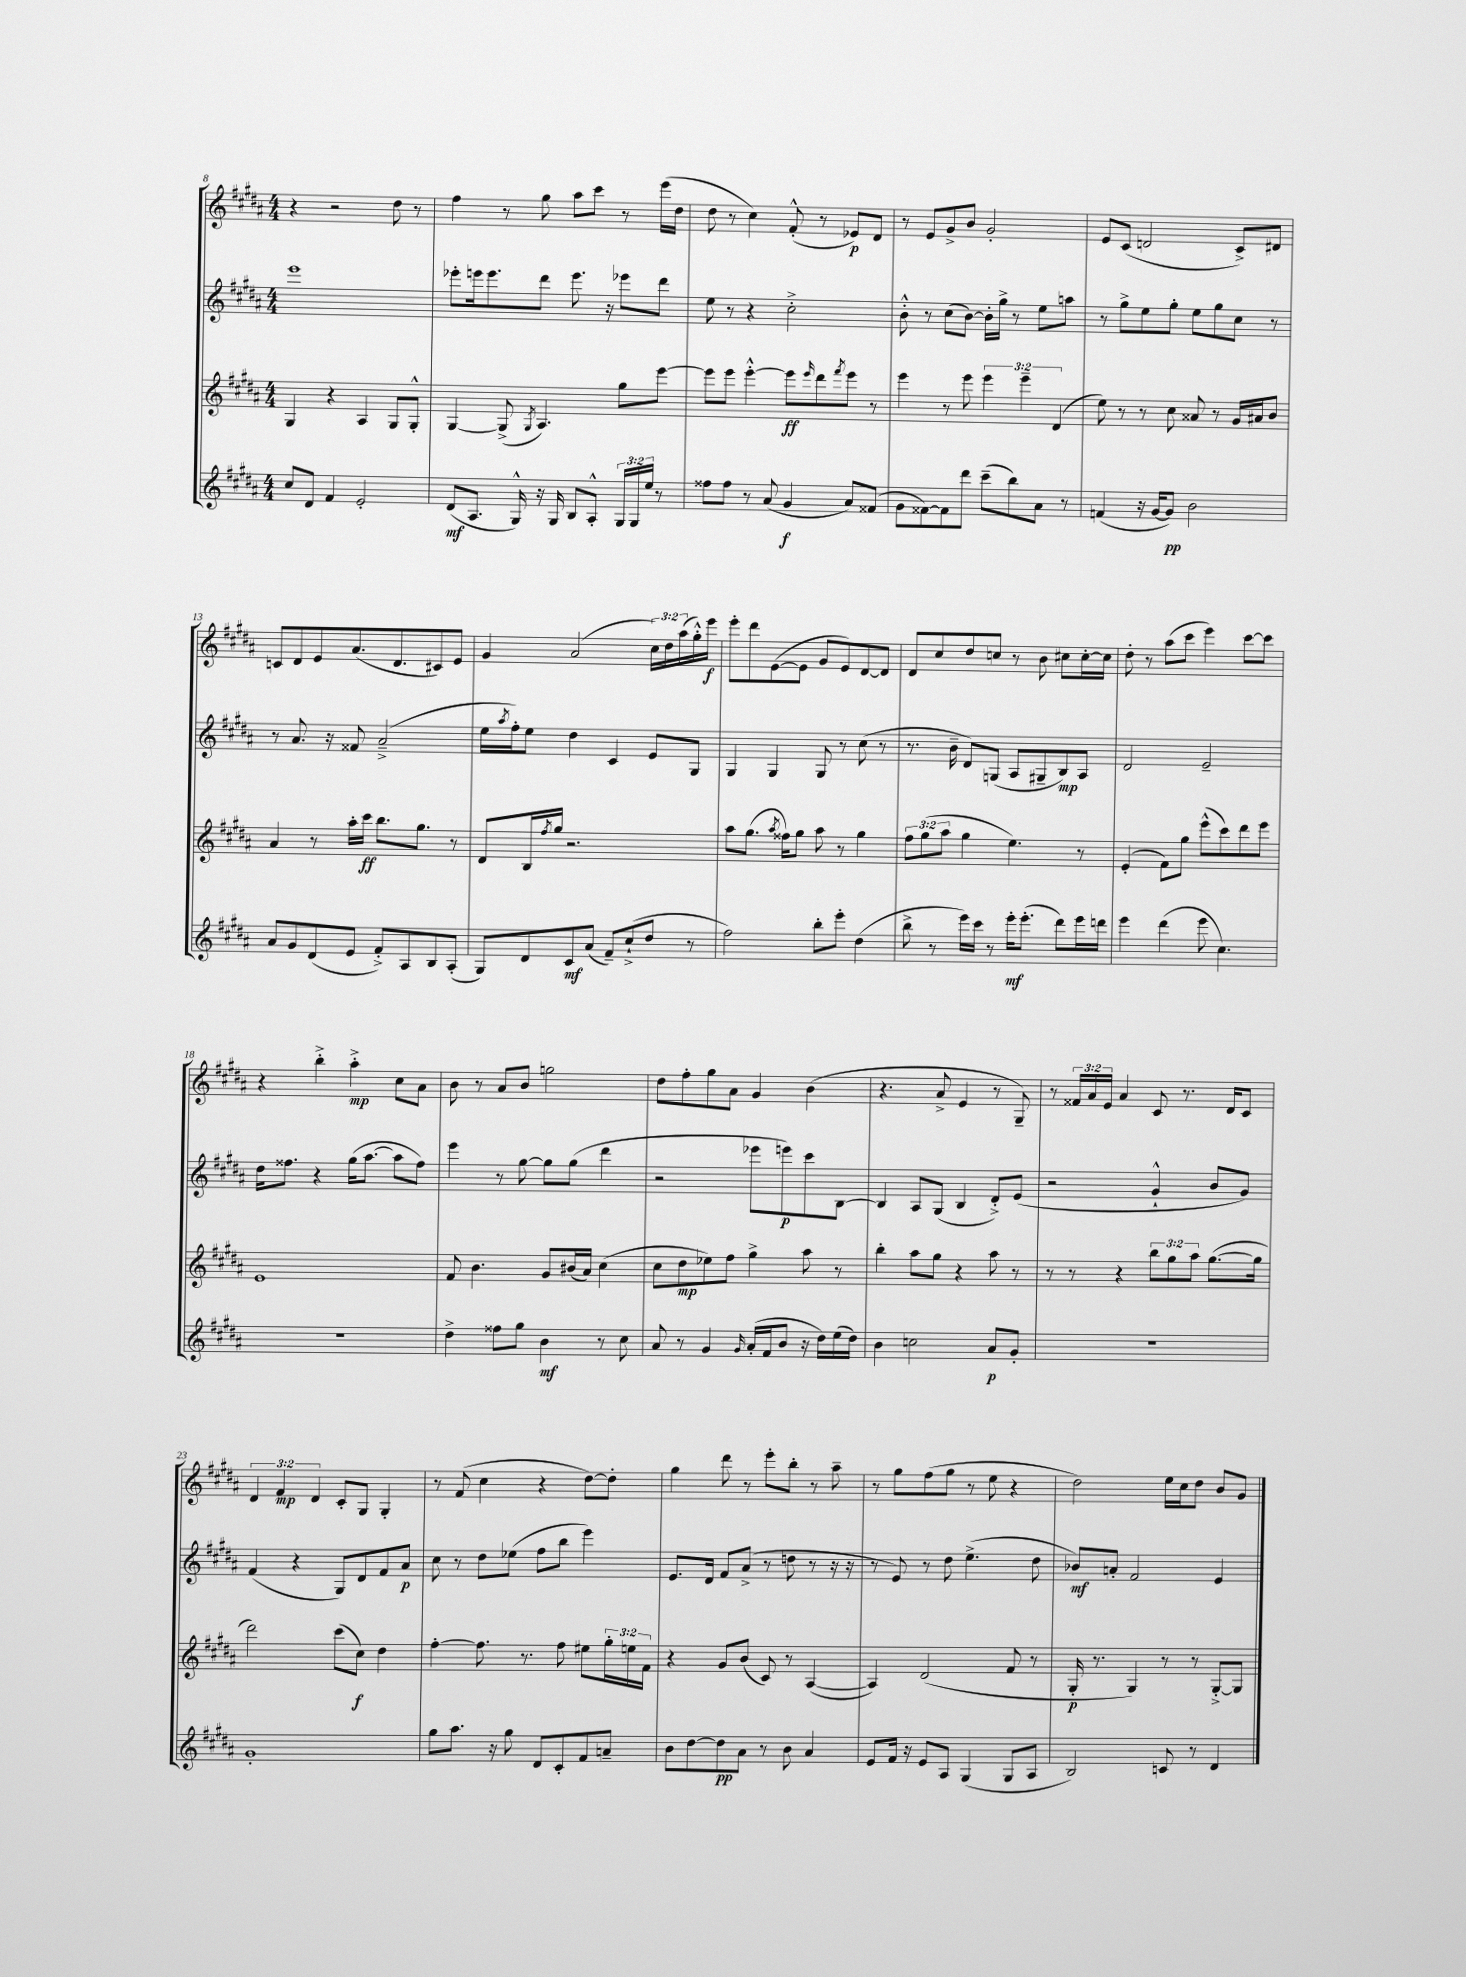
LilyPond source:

<<
\new StaffGroup <<
\new Staff = "s0" {
    \clef treble \key b \major \numericTimeSignature \time 4/4 \override Staff.TupletNumber.text = #tuplet-number::calc-fraction-text
    r4 r2 dis''8 r8 |
    fis''4 r8 gis''8 ais''8 cis'''8 r8 e'''16( dis''16 |
    dis''8 r8 cis''4) fis'8-.-^( r8 ees'8\p) dis'8 |
    r8 e'8 gis'8-> b'8 gis'2-. |
    e'8 cis'8( d'2 cis'8->) dis'8 |
    c'8 dis'8 e'8 ais'8.( dis'8. cis'8) e'8 |
    gis'4 ais'2( \tuplet 3/2 { cis''16) dis''16 ais''16( } gis''16-.-^) e'''16\f |
    e'''8-. dis'''8 e'8~( e'8 gis'8 e'8) dis'8~ dis'8 |
    dis'8 cis''8 dis''8 c''8 r8 b'8 cis''8 cis''16~-. cis''16 |
    dis''8-. r8 ais''8( cis'''8 e'''4) cis'''8~ cis'''8 |
    r4 b''4-.-> ais''4-.->\mp cis''8 ais'8 |
    b'8 r8 ais'8 b'8 g''2 |
    dis''8 fis''8-. gis''8 ais'8 gis'4 b'4( |
    r4. ais'8-> e'4 r8 gis8--) |
    r8 \tuplet 3/2 { fisis'16 ais'16 e'16 } ais'4 cis'8 r8. dis'16 cis'8 |
    \tuplet 3/2 { dis'4 fis'4\mp dis'4 } cis'8-. gis8 gis4-. |
    r8 fis'8( cis''4 r4 dis''8~) dis''8-. |
    gis''4 dis'''8 r8 e'''8-. b''8-. r8 ais''8-- |
    r8 gis''8 fis''8( gis''8 r8 e''8 r4 |
    dis''2) e''16 cis''16 dis''8 b'8 gis'8 \bar "|." |
}
\new Staff = "s1" {
    \clef treble \key b \major \numericTimeSignature \time 4/4
    e'''1 |
    ees'''8-. e'''16 e'''8. dis'''8 e'''8. r16 ees'''8 dis'''8 |
    e''8 r8 r4 cis''2-.-> |
    b'8-.-^ r8 cis''8( b'8~) b'16-. gis''16-> r8 e''8 a''8 |
    r8 gis''8-> e''8 gis''8-. e''8 gis''8 cis''8 r8 |
    r8 ais'8. r16 fisis'8 ais'2--->( |
    e''16 \acciaccatura { ais''8 } fis''16-.) e''8 dis''4 cis'4 e'8 gis8 |
    gis4 gis4 gis8 r8 cis''8( r8 |
    r8. b'16-- dis'8) g8( ais8 gis8-- b8\mp) ais8 |
    dis'2 e'2-- |
    dis''16 fisis''8. r4 gis''16( ais''8.~ ais''8 fisis''8) |
    e'''4 r8 gis''8~ gis''8 gis''8( dis'''4 |
    r2 ees'''8 e'''8\p) cis'''8 b8~ |
    b4 ais8 gis8( b4 dis'8-.->) e'8( |
    r2 gis'4-!-^ b'8 gis'8) |
    fis'4( r4 gis8) dis'8 fis'8 ais'8\p |
    cis''8 r8 dis''8 ees''8( fis''8 b''8 e'''4) |
    e'8. dis'16 fis'8 ais'8->( r8 d''8 r8 r16 r16 |
    r8 e'8) r8 dis''8 e''4.->( dis''8 |
    bes'8\mf) a'8-. fis'2 e'4 \bar "|." |
}
\new Staff = "s2" {
    \clef treble \key b \major \numericTimeSignature \time 4/4 \override Staff.TupletNumber.text = #tuplet-number::calc-fraction-text
    gis4 r4 ais4 gis8 gis8-.-^ |
    gis4~ gis8->( \acciaccatura { gis8 } ais4.) gis''8 e'''8~ |
    e'''8 e'''8 e'''4~-.-^ e'''8\ff \grace { e'''16 } dis'''8 \acciaccatura { fis'''8 } e'''8 r8 |
    e'''4 r8 e'''8 \tuplet 3/2 { e'''4 e'''4-- dis'4( } |
    e''8) r8 r8 cis''8 aisis'8 r8 gis'16 ais'16 b'8 |
    ais'4 r8 ais''16-. cis'''16\ff b''8. gis''8. r8 |
    dis'8 b16 \acciaccatura { fis''8 } gis''16 r2. |
    ais''8 gis''8.( \acciaccatura { ais''8 } fisis''16) gis''8 ais''8 r8 gis''4 |
    \tuplet 3/2 { fis''8 gis''8( ais''8 } gis''4 e''4.) r8 |
    e'4-.( fis'8) gis''8 e'''8-^( cis'''8) dis'''8 e'''8 |
    e'1 |
    fis'8 b'4. gis'8 bis'16( ais'16) cis''4( |
    cis''8 dis''8\mp ees''8) fis''8 gis''4-> ais''8 r8 |
    b''4-. ais''8 gis''8 r4 ais''8 r8 |
    r8 r8 r4 \tuplet 3/2 { b''8 gis''8 ais''8 } gis''8.~( gis''16 |
    dis'''2) cis'''8( cis''8\f) dis''4 |
    fis''4~-. fis''8. r8. fis''8 eis''8 \tuplet 3/2 { gis''16-. e''16 fis'16 } |
    r4 gis'8 b'8( cis'8) r8 ais4~( |
    ais4) dis'2( fis'8 r8 |
    gis16-.\p r8. gis4) r8 r8 gis8~-.-> gis8 \bar "|." |
}
\new Staff = "s3" {
    \clef treble \key b \major \numericTimeSignature \time 4/4 \override Staff.TupletNumber.text = #tuplet-number::calc-fraction-text
    cis''8 dis'8 fis'4 e'2-. |
    dis'8\mf( ais8. gis16-^) r16 gis16 b8 ais8-.-^ \tuplet 3/2 { gis16 gis16 e''16 } r8 |
    fisis''8 fisis''8 r8 ais'8( gis'4\f ais'8) fisis'8( |
    gis'8 fisis'8~) fisis'8 dis'''8 cis'''8--( b''8) ais'8 r8 |
    f'4( r16 gis'16~ gis'8\pp) b'2 |
    ais'8 gis'8 dis'8( e'8 fis'8-.->) ais8 b8 ais8-.( |
    gis8) dis'8 cis'8\mf ais'8( fis'8--) cis''8-!->( dis''8 r8 |
    fis''2) b''8-. e'''8-. dis''4( |
    b''8-> r8 e'''16) cis'''16 r8 e'''16-.\mf e'''8.-.( dis'''8) e'''16 d'''16 |
    e'''4 dis'''4( e'''8 cis''4.) |
    R1 |
    dis''4-> fisis''8 gis''8 b'4\mf r8 cis''8 |
    ais'8 r8 gis'4 \grace { gis'16 } ais'16-.( fis'16 b'8 r16 dis''16) e''16( dis''16) |
    b'4 c''2 ais'8\p gis'8-. |
    R1 |
    gis'1-. |
    gis''8 ais''8. r16 gis''8 dis'8 cis'8-. fis'8 a'8-- |
    b'8 dis''8~ dis''8\pp ais'8 r8 b'8 ais'4 |
    e'8 fis'16 r16 e'8 ais8 gis4( gis8 ais8 |
    b2) c'8 r8 dis'4 \bar "|." |
}
>>
>>
\layout { \context { \Score currentBarNumber = #8 } }
